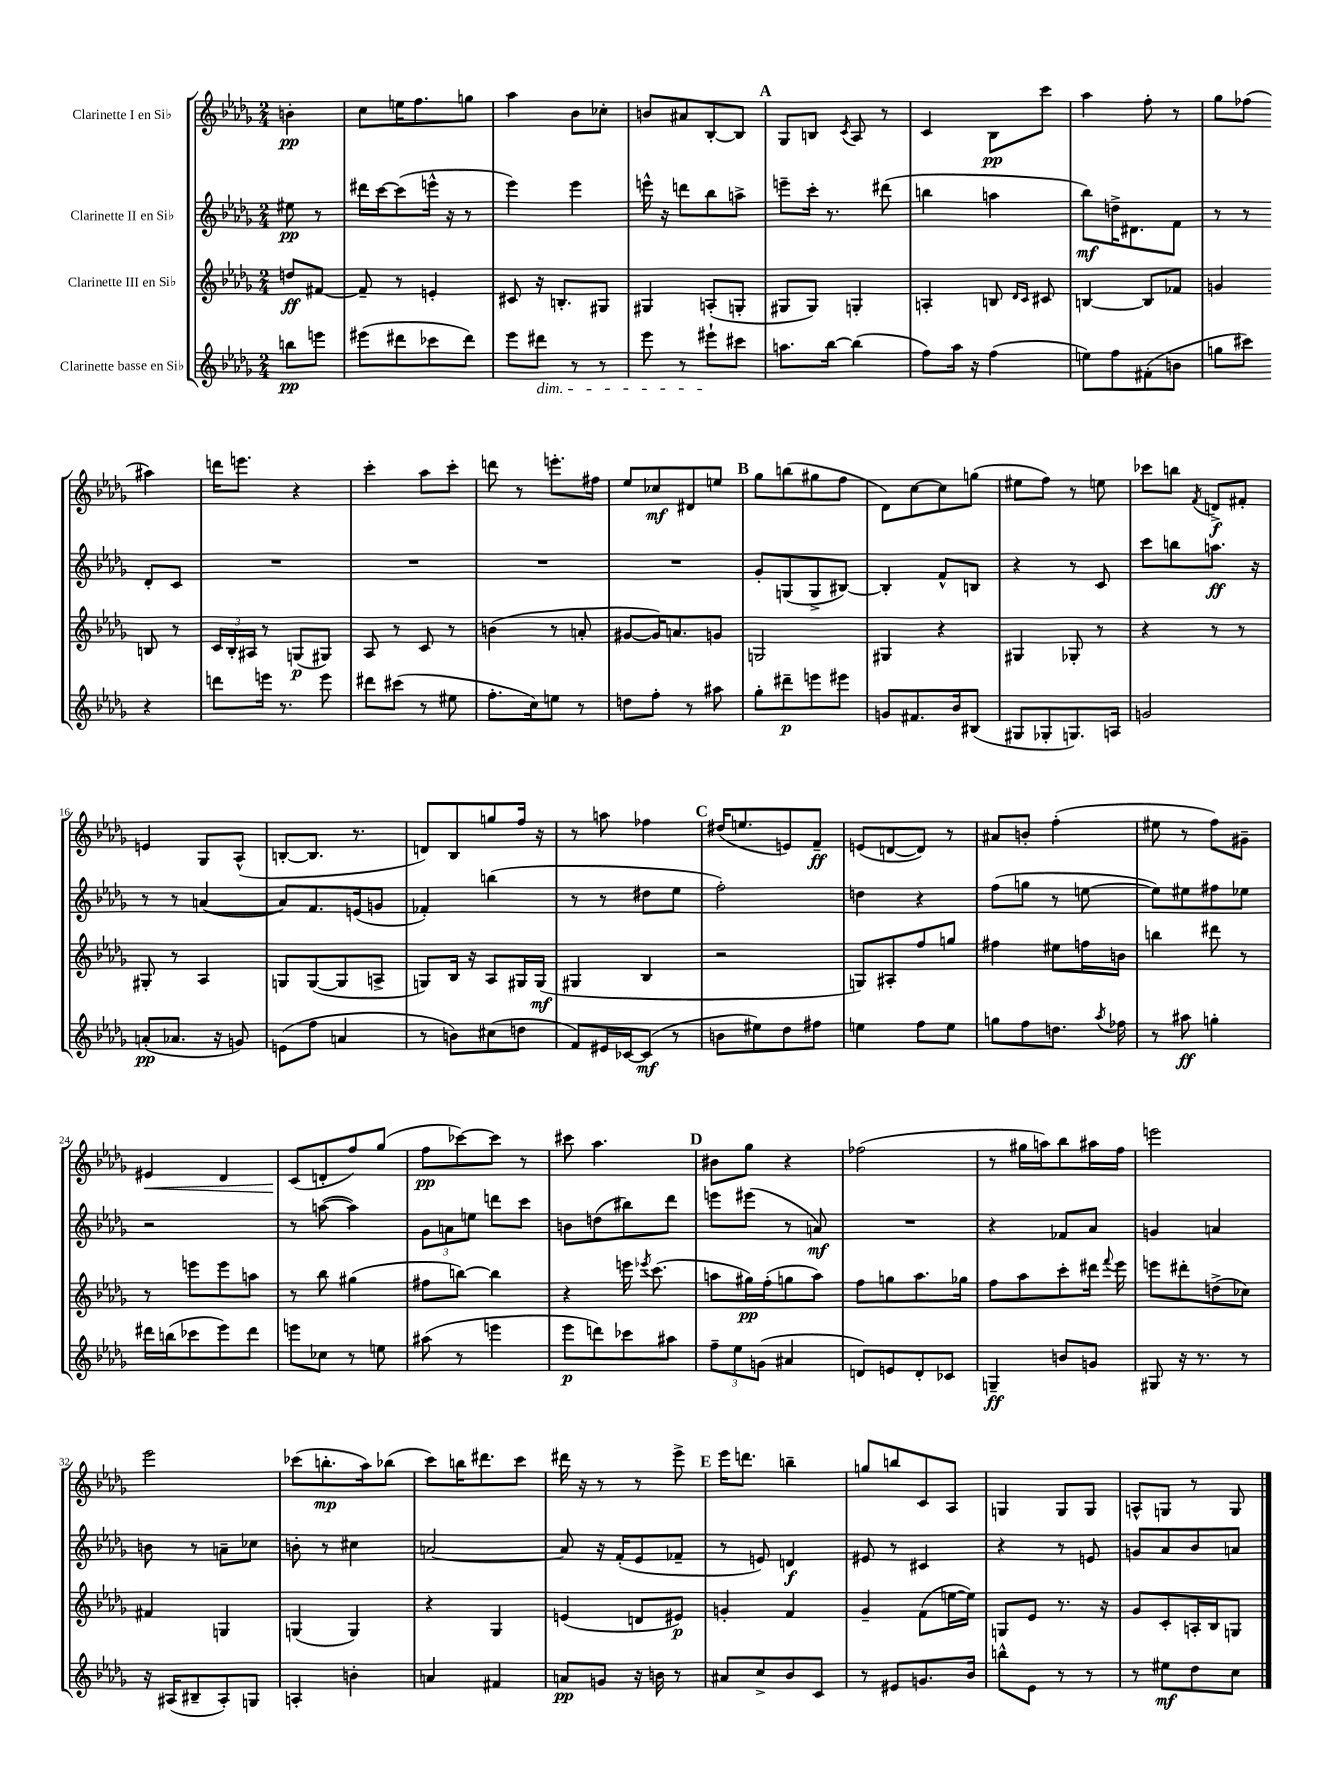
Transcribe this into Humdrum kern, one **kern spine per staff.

**kern	**kern	**kern	**kern
*staff4	*staff3	*staff2	*staff1
*clefG2	*clefG2	*clefG2	*clefG2
*k[b-e-a-d-g-]	*k[b-e-a-d-g-]	*k[b-e-a-d-g-]	*k[b-e-a-d-g-]
*M2/4	*M2/4	*M2/4	*M2/4
8bb\L	8dd/L	8ee#\	4b'\
8eee\J	[8f#/J	8r	.
=	=	=	=
(8eee#\L	8f#~/]	16ddd#\LL	8cc\L
.	.	[16ccc\J	.
8ddd#\	8r	(8ccc\]	16ee\K
.	.	.	8.ff\
8ccc-\	4e'/	16eee^^\Jk	.
.	.	16r	.
8ddd#\J)	.	8r	8gg\J
=	=	=	=
8eee-\L	8c#/	4eee-\)	4aa-\
8ddd#\J	16r	.	.
.	8.B'/L	.	.
8r	.	4eee-\	8b-\L
8r	8G#/J	.	8cc-'\J
=	=	=	=
8eee-\	4G#/	16eee^^\	8b/L
.	.	16r	.
8r	.	8ddd\L	8a#/
8eee#`\L	(8A'/L	8bb-\	[8B-'/
8ccc#\J	8G'/J	8aa^\J	8B-/]J
=	=	=	=
8.aa\L	8G#/L	8eee~\L	8G-/L
.	8G#/J)	16ccc'\Jk	8B/J
[16bb-\Jk	.	8.r	.
.	.	.	8qc/
(4bb-\]	4G'/	.	8A-/
.	.	(8ddd#\	8r
=	=	=	=
8ff\L)	4A'/	4bb\	4c/
16aa-\Jk	.	.	.
16r	.	.	.
(4ff\	8B/	4aa\	8B-\L
.	16qqd-/LL	.	.
.	16qqc/JJ	.	.
.	8c#/	.	8ccc\J
=	=	=	=
8ee\L)	[4B/	8bb-\L)	4aa-\
8ff\	.	16dd^\K	.
.	.	8.d#\	.
(8f#'\	8B/]L	.	8ff'\
8b\J	8f-/J	8f\J	8r
=	=	=	=
8gg\L	4g/	8r	8gg-\L
8ccc#\J)	.	8r	(8ff-\J
4r	8B/	8d-'/L	4aa#\)
.	8r	8c/J	.
=	=	=	=
8ddd\L	24c/LL	2r	16ddd\LK
.	24B-'/	.	.
.	.	.	8.eee\J
.	24A#/JJ	.	.
16eee\Jk	8r	.	.
8.r	.	.	.
.	(8G/L	.	4r
8eee\	8G#/J)	.	.
=	=	=	=
8ddd#\L	8A-/	2r	4ccc'\
(8ccc#\J	8r	.	.
8r	8c/	.	8aa-\L
8ee#\	8r	.	8ccc'\J
=	=	=	=
8.ff'\L	(4b\	2r	8ddd\
.	.	.	8r
16cc\k)	.	.	.
8ee\J	8r	.	8.eee'\L
8r	8a'/	.	.
.	.	.	16ff#\Jk
=	=	=	=
8dd\L	[8g#/L	2r	8ee-/L
8ff'\J	16g#/]K)	.	8cc-/
.	8.a/	.	.
8r	.	.	8d#/
8aa#\	8g/J	.	8ee/J
=	=	=	=
8gg-'\L	2G/	8g-'/L	8gg-\L
8ddd#~\	.	(8G/	(8bb\
8eee\	.	8G^/	8gg#\
8eee#\J	.	[8B#/J)	8ff\J
=	=	=	=
8g/L	4G#/	4B#'/]	8d-\L)
8.f#/	.	.	[8cc\
.	4r	8f^^/L	8cc\]
16b-/k	.	.	.
(8B#/J	.	8B/J	(8gg\J
=	=	=	=
8G#/L	4G#/	4r	8ee#\L
8G-'/	.	.	8ff\J)
8.G/)	8G-'/	8r	8r
.	8r	8c/	8ee\
16A/Jk	.	.	.
=	=	=	=
2g/	4r	8ccc\L	8ccc-\L
.	.	8bb\	8bb\J
.	.	.	8qf/
.	8r	8.aa\J	8d^/L
.	8r	.	8f#'/J
.	.	16r	.
=	=	=	=
(8a'/L	8G#'/	8r	4e/
8.a-/J	8r	8r	.
.	4A-/	([4a/	8G-/L
16r	.	.	.
8g/)	.	.	(8A-^^/J
=	=	=	=
(8e\L	8G/L	8a/]L)	[8B'/L
8ff\J	([8G/	8.f/	8.B/]J
4a/	8G/]	.	.
.	.	(16e/k	8.r
.	8A^/J	8g/J	.
=	=	=	=
8r	8G/L)	4f-'/)	8d/L)
8b\L)	16B-/Jk	.	8B-/
.	16r	.	.
(8cc#\	8A-/L	(4bb\	8gg/
8dd\J	16G#/L	.	16ff/Jk
.	(16G#/JJ	.	16r
=	=	=	=
8f/L)	4G#/	8r	8r
16e#/L	.	8r	8aa\
[16c-/J	.	.	.
(8c-/]J	4B-/	8dd#\L	4ff-\
8r	.	8ee-\J	.
=	=	=	=
8b\L	2r	2ff'\)	(16dd#/LK
.	.	.	8.ee/
8ee#\)	.	.	.
8dd-\	.	.	8e/)
8ff#\J	.	.	8f~/J
=	=	=	=
4ee\	8G/L)	4dd\	(8e/L
.	8A#'/	.	[8d/
8ff\L	8ff/	4r	8d/]J)
8ee\J	8gg/J	.	8r
=	=	=	=
8gg\L	4ff#\	(8ff\L	8a#/L
8ff\	.	8gg\J	8b'/J
8.dd\J	8ee#\L	8r	(4ff'\
.	16ff\L	[8ee\	.
8qaa-/	.	.	.
16ff-\	16b\JJ	.	.
=	=	=	=
8r	4bb\	8ee\]L)	8ee#\
8aa#\	.	8ee#\	8r
4gg'\	8ddd#\	8ff#\	8ff\L)
.	8r	8ee-\J	8g#~\J
=	=	=	=
16ddd#\LL	8r	2r	4e#/
(16bb\J	.	.	.
8ccc-\	8eee\L	.	.
8eee-\)	8eee\	.	4d-/
8ddd#\J	8aa\J	.	.
=	=	=	=
8eee\L	8r	8r	(8c/L
8cc-\J	8bb-\	([8aa\	8d'/
8r	(4gg#\	4aa\])	8ff/)
8ee\	.	.	(8gg-/J
=	=	=	=
(8aa#\	8ff#\L	12g-\L	8ff\L
.	.	12a\	.
8r	[8bb\J)	.	[8ccc-\)
.	.	12ee\J	.
4eee\	4bb\]	8ddd\L	8ccc-\]J
.	.	8ccc\J	8r
=	=	=	=
8eee-\L	4r	8b\L	8ccc#\
8ddd\)	.	(8dd\	4.aa-\
8ccc-\	16eee\	8bb#\)	.
.	8qeee-/	.	.
.	(8.ccc\	.	.
8aa#\J	.	8ddd-\J	.
=	=	=	=
12ff~\L	8aa\L	8eee\L	8b#\L
12ee-\	.	.	.
.	16gg#\L)	(8eee#\J	8gg-\J
(12g\J	.	.	.
.	(16ff'\J	.	.
4a#/	8gg\	8r	4r
.	8aa\J)	8a/)	.
=	=	=	=
8d/L)	8ff\L	2r	(2ff-\
8e/	8gg\	.	.
8d'/	8.aa-\	.	.
8c-/J	.	.	.
.	16gg-\Jk	.	.
=	=	=	=
4G~/	8ff\L	4r	8r
.	8aa-\	.	16gg#\LL
.	.	.	16aa\J)
8b/L	8ccc'\	8f-/L	8bb-\
8g/J	16ddd#\Jk	8a-/J	16aa#\L
.	8qqfff/	.	.
.	16eee-\	.	16ff\JJ
=	=	=	=
8G#/	8eee\L	4g/	2eee\
16r	8ddd#'\	.	.
8.r	.	.	.
.	(8dd^\	4a/	.
8r	8cc-\J)	.	.
=	=	=	=
16r	4f#/	8b\	2eee-\
(16A#/LK	.	.	.
8B#~/	.	8r	.
8A#'/)	4G/	8a~\L	.
8G/J	.	8cc-\J	.
=	=	=	=
4A'/	(4G/	8b'\	(8ccc-\L
.	.	8r	8.bb'\
4b'\	4G/)	4cc#\	.
.	.	.	16aa-\k)
.	.	.	(8bb-\J
=	=	=	=
4a/	4r	[2a/	8ccc\L)
.	.	.	16bb\K
.	.	.	8.ddd#\
4f#/	4G-/	.	.
.	.	.	8ccc\J
=	=	=	=
8a/L	(4e/	8a/]	16ddd#\
.	.	.	16r
8g/J	.	16r	8r
.	.	(16f'/LK	.
16r	8d/L	8e-/	8r
16b\	.	.	.
8r	8e#/J)	8f-~/J	8eee-^\
=	=	=	=
8a#/L	4g'/	8r	16eee-\LK
.	.	.	8.ddd\J
8cc^/	.	8e/)	.
8b-/	4f/	4d/	4bb~\
8c/J	.	.	.
=	=	=	=
8r	4g-~/	8e#/	8gg/L
8e#/L	.	8r	8bb/
8.g/	(8f\L	4c#/	8c/
.	[16ee\L	.	8A-/J
16b-/Jk	16ee\]JJ)	.	.
=	=	=	=
8bb^^\L	8G/L	4r	4G/
8e-\J	8e-/J	.	.
8r	8.r	8r	8G/L
8r	.	8e/	8G/J
.	16r	.	.
=	=	=	=
8r	8g-/L	8g/L	8A^^/L
8ee#\L	8c'/	8a-/	8G/J
8dd-\	16A'/L	8b-/	8r
.	16B-/J	.	.
8cc\J	8G/J	8a/J	8G/
==	==	==	==
*-	*-	*-	*-
